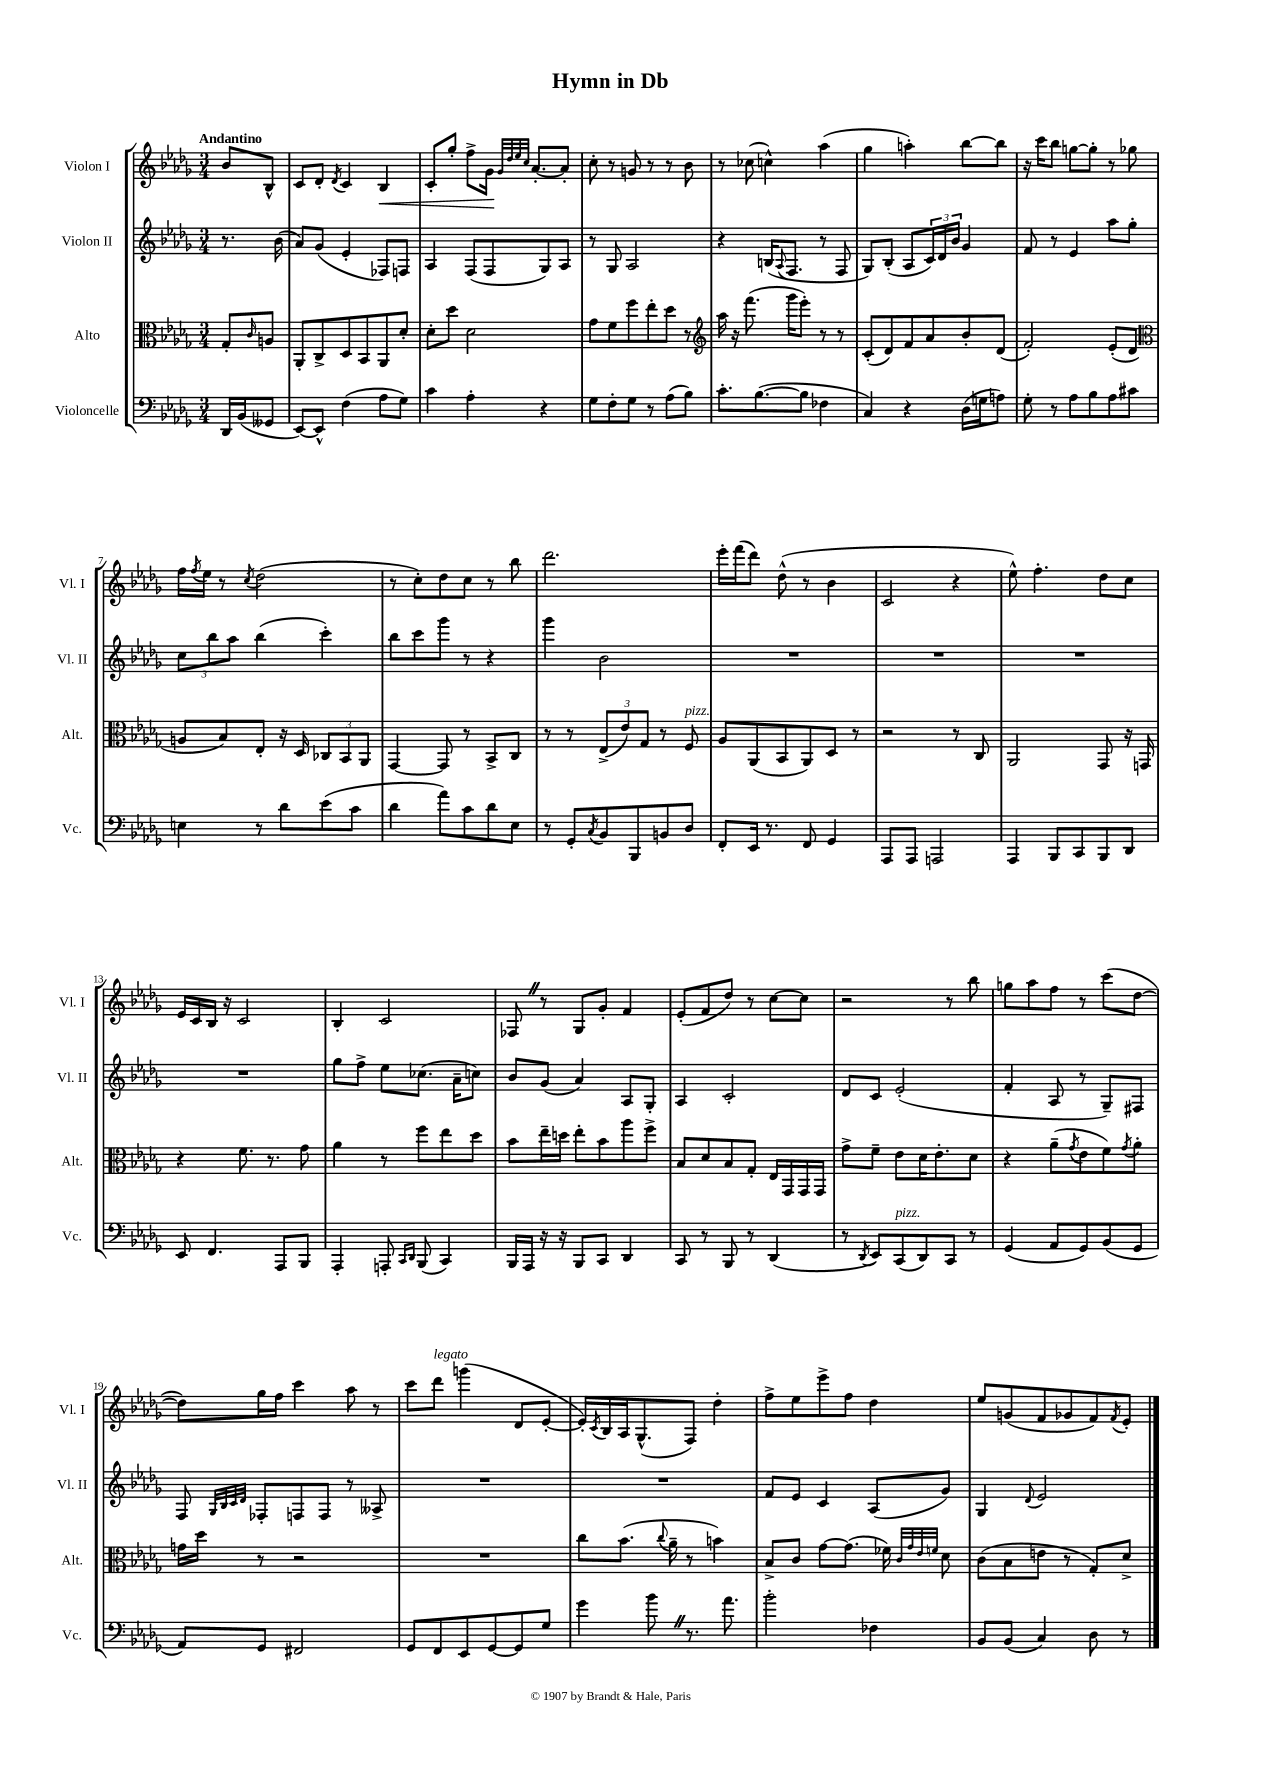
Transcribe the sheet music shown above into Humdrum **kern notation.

**kern	**kern	**kern	**kern
*staff4	*staff3	*staff2	*staff1
*clefF4	*clefC3	*clefG2	*clefG2
*k[b-e-a-d-g-]	*k[b-e-a-d-g-]	*k[b-e-a-d-g-]	*k[b-e-a-d-g-]
*M3/4	*M3/4	*M3/4	*M3/4
16DD-	8G-'	8.r	8b-
(16BB-	.	.	.
.	16qqc	.	.
8GG--	8A	.	8B-^^
.	.	(16b-	.
=	=	=	=
[8EE-)	8AA-'	8a-)	8c
8EE-^^]	8C^	(8g-	8d-'
.	.	.	8qd-
(4F	8D-	4e-'	4c
.	8BB-	.	.
8A-	8AA-	8F-)	4B-
8G-)	8d-'	8F	.
=	=	=	=
4c	8d-'	4A-	8c'
.	8dd-	.	8gg-'
4A-'	2d-	(8F	8ff^
.	.	8F	16g-
.	.	.	32qqg-
.	.	.	32qqdd-
.	.	.	32qqee-
.	.	.	32qqcc
.	.	.	[8.a-'
4r	.	8G-)	.
.	.	8A-	8a-']
=	=	=	=
8G-	8g-	8r	8cc'
8F'	8f	8G-	8r
8G-	8ff	2A-	8g
8r	8ee-'	.	8r
(8A-	8dd-	.	8r
8B-)	8r	.	8b-
=	=	=	=
*	*clefG2	*	*
8.c'	16aa-	4r	8r
.	16r	.	.
.	(8.fff	.	(8cc-
([8.B-	.	.	.
.	.	(16B	4cc^^)
.	.	8qqA-	.
.	16ggg-	8.F	.
8B-]	8eee-')	.	.
4F-	8r	8r	(4aa-
.	8r	8F	.
=	=	=	=
4C)	(8c'	8G-)	4gg-
.	8d-)	(8B-'	.
4r	8f	8A-	4aa')
.	8a-	24c)	.
.	.	24d-	.
.	.	24b-	.
(16D-	8b-'	4g-	[8bb-
16G	.	.	.
8A)	(8d-	.	8bb-]
=	=	=	=
8G-'	2f')	8f	16r
.	.	.	16ccc
8r	.	8r	8bb-
8A-	.	4e-	[8gg
8B-	.	.	8gg']
8A-	(8e-'	8aa-	8r
8c#	8d-	8gg-'	8gg-
=	=	=	=
*	*clefC3	*	*
4E	8A	12cc	16ff
.	.	.	8qff
.	.	.	16ee-
.	.	12bb-	.
.	8B-)	.	8r
.	.	12aa-	.
.	.	.	8qcc
8r	8E-'	(4bb-	(2dd-
8d-	16r	.	.
.	16D-	.	.
(8e-	12C-	4ccc')	.
.	12BB-	.	.
8c	.	.	.
.	12AA-	.	.
=	=	=	=
4d-	[4GG-	8bb-	8r
.	.	8ccc	8cc')
8a-)	8GG-]	8ggg-	8dd-
8c	8r	8r	8cc
8d-	8BB-^	4r	8r
8E-	8C	.	8bb-
=	=	=	=
8r	8r	4ggg-	2.ddd-
8GG-'	8r	.	.
8qC	.	.	.
8BB-	(12E-^	2b-	.
.	12e-)	.	.
8BBB-	.	.	.
.	12G-	.	.
8BB	8r	.	.
8D-	8F	.	.
=	=	=	=
8FF'	8A-	2.r	16eee-'
.	.	.	(16fff
16EE-	(8AA-	.	8ddd-)
8.r	.	.	.
.	8BB-	.	(8dd-^^
8FF	8AA-)	.	8r
4GG-	8D-	.	4b-
.	8r	.	.
=	=	=	=
8AAA-	2r	2.r	2c
8AAA-	.	.	.
2AAA	.	.	.
.	8r	.	4r
.	8C	.	.
=	=	=	=
4AAA-	2AA-	2.r	8ee-^^)
.	.	.	4.ff'
8BBB-	.	.	.
8CC	.	.	.
8BBB-	8GG-	.	8dd-
8DD-	16r	.	8cc
.	16GG	.	.
=	=	=	=
8EE-	4r	2.r	16e-
.	.	.	16c
4.FF	.	.	16B-
.	.	.	16r
.	8.f	.	2c
.	8.r	.	.
8AAA-	.	.	.
8BBB-	8g-	.	.
=	=	=	=
4AAA-'	4a-	8gg-	4B-'
.	.	8ff^	.
8AAA'	8r	8ee-	2c
16qqCC	.	.	.
16qqDD-	.	.	.
(8BBB-	8ff	(8.cc-	.
4CC)	8ee-	.	.
.	.	16a-~	.
.	8dd-	8cc)	.
=	=	=	=
16BBB-	8b-	8b-	8F-
16AAA-	.	.	.
16r	16ee-~	(8g-	8r
16r	16dd	.	.
8BBB-	8ee-'	4a-)	8G-
8CC	8b-	.	8g-'
4DD-	8aa-	8A-	4f
.	8ff^	8G-'	.
=	=	=	=
8CC	8B-	4A-	(8e-'
8r	8d-	.	8f
8BBB-	8B-	2c'	8dd-)
8r	8G-'	.	8r
(4DD-	16E-	.	[8cc
.	16GG-	.	.
.	16GG-	.	8cc]
.	16GG-	.	.
=	=	=	=
8r	8g-^	8d-	2r
8qDD-	.	.	.
8EE-)	8f~	8c	.
(8CC	8e-	(2e-'	.
8DD-)	16d-	.	.
.	8.e-'	.	.
8CC	.	.	8r
8r	8d-	.	8bb-
=	=	=	=
(4GG-	4r	4f'	8gg
.	.	.	8aa-
8AA-	(8a-~	8A-	8ff
.	8qg-	.	.
8GG-)	8e-	8r	8r
(8BB-	8f)	8G-~)	(8ccc
.	8qg-	.	.
8GG-	8a-'	8F#	[8dd-
=	=	=	=
8AA-)	16g	8F	8dd-])
.	16dd-	.	.
.	.	32qqG-	.
.	.	32qqB-	.
.	.	32qqc	.
.	.	32qqd-	.
8GG-	8r	8F-'	16gg-
.	.	.	16ff
2FF#	2r	8F	4ccc
.	.	8F	.
.	.	8r	8aa-
.	.	8A--^	8r
=	=	=	=
8GG-	2.r	2.r	8ccc
8FF	.	.	8ddd-
8EE-	.	.	(4ggg
[8GG-	.	.	.
8GG-]	.	.	8d-
8G-	.	.	[8e-'
=	=	=	=
4g-	8cc	2.r	16e-'])
.	.	.	8qc
.	.	.	16B-
.	(8.b-	.	16A-
.	.	.	(8.G-^^
8b-	.	.	.
.	8qqcc	.	.
.	16a-~	.	.
8.r	8r	.	8F)
.	4b)	.	4dd-'
8.a-	.	.	.
=	=	=	=
2b-'	8B-^	8f	8ff^
.	8c	8e-	8ee-
.	[8g-	4c	8eee-^
.	(8.g-]	.	8ff
4F-	.	(8A-	4dd-
.	16f-)	.	.
.	32qqc	.	.
.	32qqg-	.	.
.	32qqe-	.	.
.	32qqf	.	.
.	8d-	8g-)	.
=	=	=	=
8BB-	(8c	4G-	8ee-
(8BB-	8B-	.	(8g
.	.	8qqd-	.
4C)	8e	2e-	8f
.	8r	.	8g-
8D-	8G-')	.	8f)
.	.	.	8qf
8r	8d-^	.	8e-'
==	==	==	==
*-	*-	*-	*-
